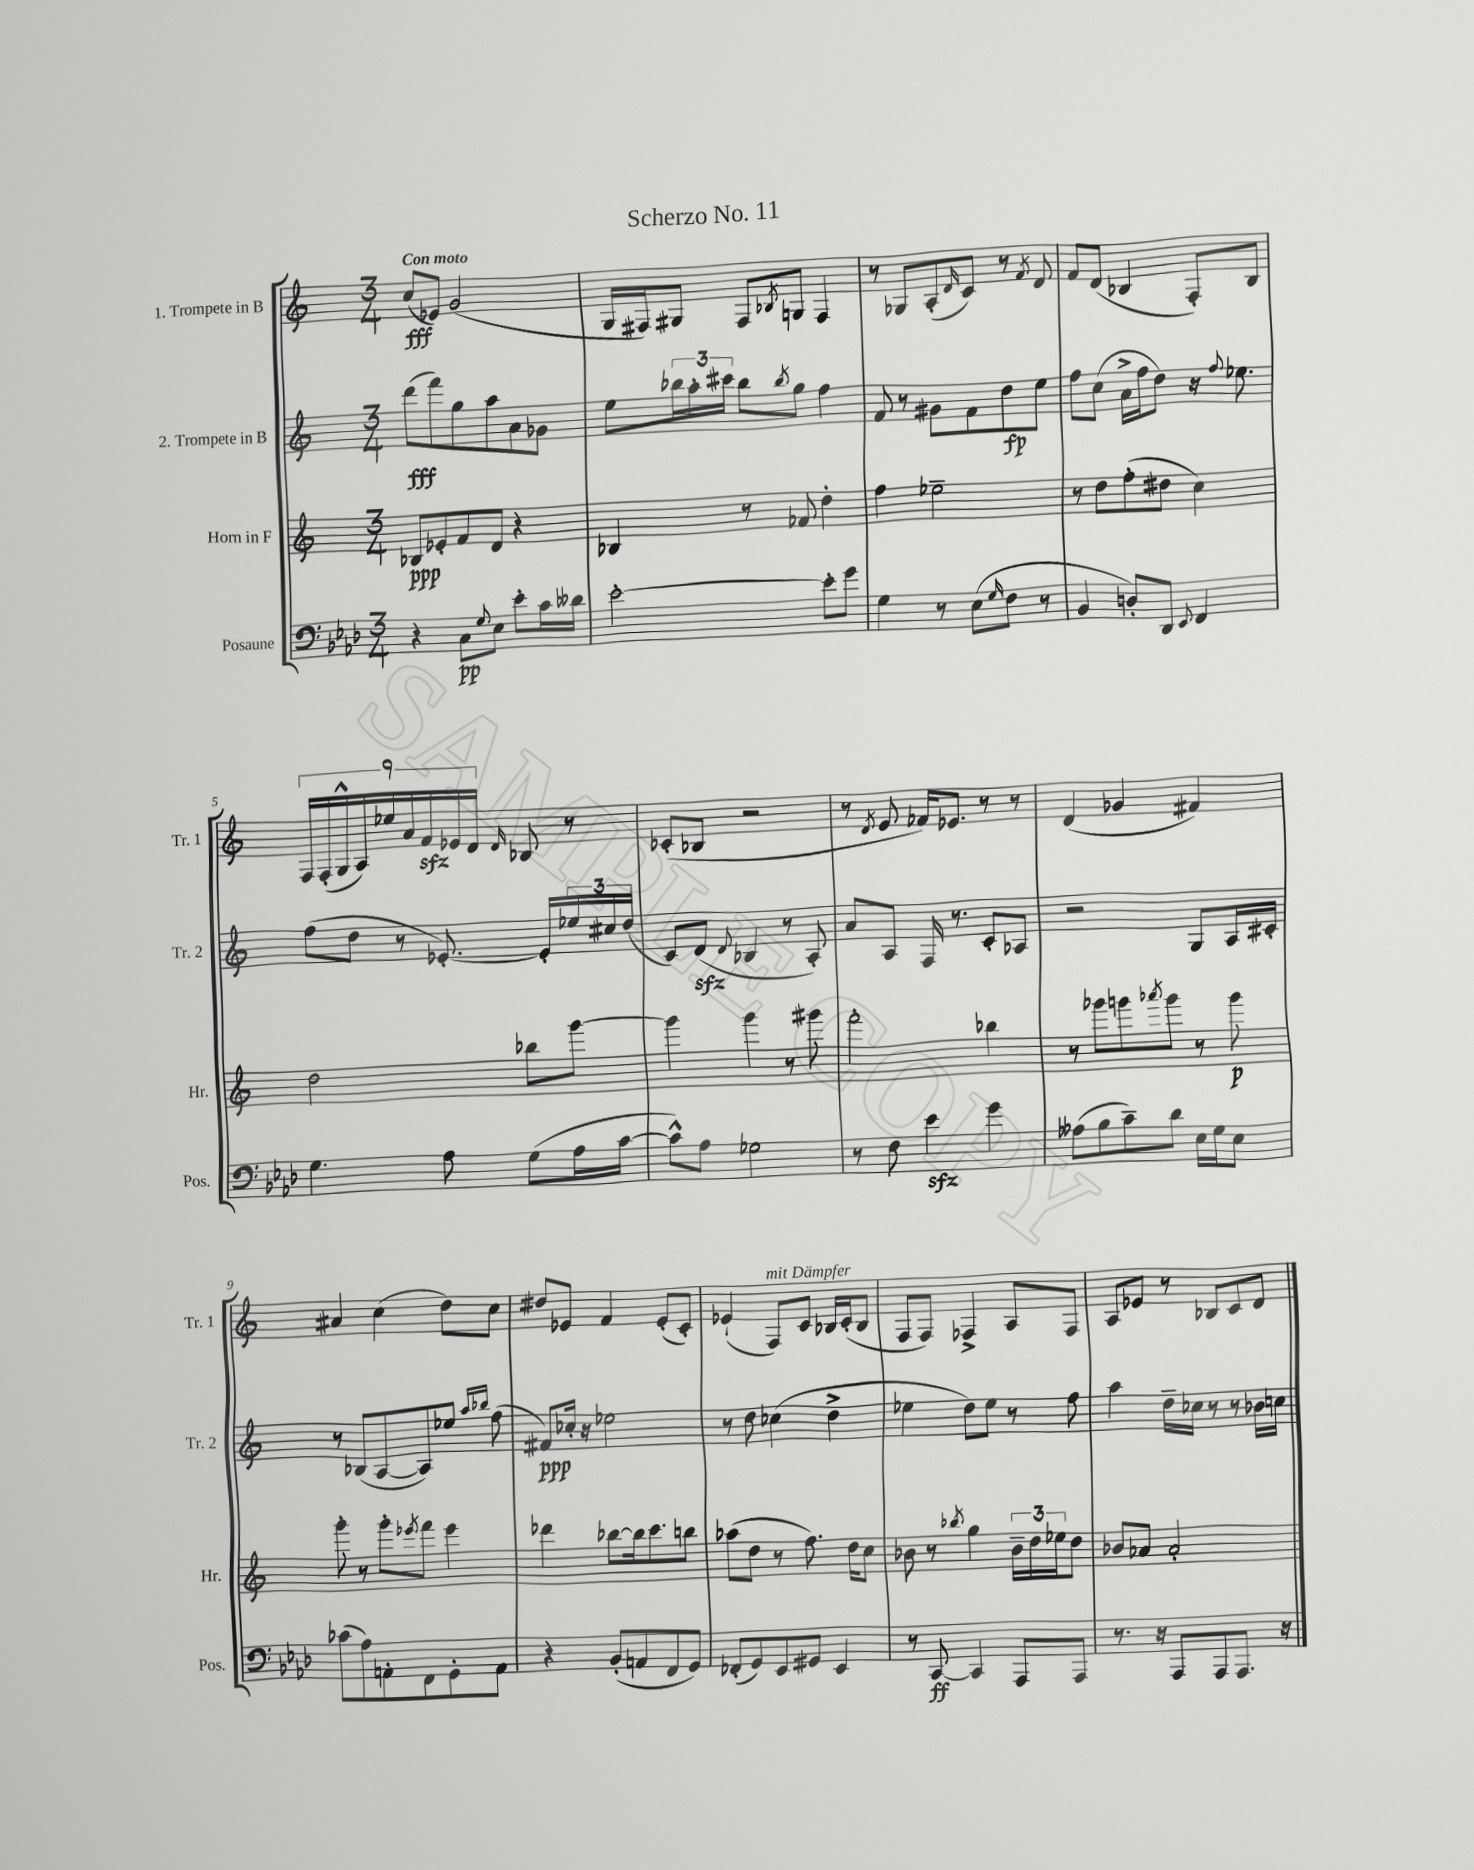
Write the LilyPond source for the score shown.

\header { title = "Scherzo No. 11" }
<<
\new StaffGroup <<
\new Staff = "s0" \with { instrumentName = "1. Trompete in B" shortInstrumentName = "Tr. 1" } {
    \clef treble \key c \major \numericTimeSignature \time 3/4 \tempo "Con moto"
    c''8\fff( ees'8) g'2( |
    g16 fis16) gis8 fis8 \acciaccatura { bes8 } g8 fis4 |
    r8 ges8 a8-.( \grace { d'16 } c'8) r8 \acciaccatura { f'8 } d'8 |
    f'8 d'8( bes4 f8-.) bes8 |
    \tuplet 9/8 { f16 f16-.( g16-^ a16) ees''16 a'16 f'16\sfz ees'16 d'16 } \grace { d'16 } bes8 r8 |
    ces'8-.( bes8 r2 |
    r8 \acciaccatura { d'8 } e'8 fes'16) ees'8. r8 r8 |
    d'4( ges'4 fis'4) |
    ais'4 c''4( d''8) c''8 |
    dis''8 ees'8 f'4 ees'8-.( c'8-.) |
    ees'4-!( f8^\markup { \italic "mit Dämpfer" }) c'8 bes16 c'16-.( bes8 |
    f8 f8) fes4-> a8 fes8 |
    a8 ees'8 r8 bes8 c'8 d'8 \bar "|." |
}
\new Staff = "s1" \with { instrumentName = "2. Trompete in B" shortInstrumentName = "Tr. 2" } {
    \clef treble \key c \major \numericTimeSignature \time 3/4
    d'''8\fff( f'''8) g''8 a''8 a'8 ges'8 |
    e''8 \tuplet 3/2 { bes''16 a''16-. cis'''16 } bes''8 \acciaccatura { bes''8 } g''8 f''4 |
    f'8 r8 gis'8 f'8 d''8\fp e''8 |
    f''8 c''8( a'16-> f''16 d''8) r16 \appoggiatura { f''8 } ees''8. |
    f''8( d''8 r8 ees'8.~-.) ees'16-. \tuplet 3/2 { ees''16 cis''16 d''16( } |
    c'8) d'8\sfz( \appoggiatura { d'8 } bes4 r8 a8-.) |
    a'8 a8 f16 r8. c'8-. aes8 |
    r2 g8 a16 cis'16-. |
    r8 bes8( a8~ a8) ees''8 \grace { a''16 bes''16 } f''8( |
    fis'8\ppp) ces''16-. r16 ees''2 |
    r8 d''8 ces''4( d''4-> |
    ees''4 d''8) ees''8 r8 f''8 |
    a''4 d''16-- ces''16 r8 r8 bes'16 c''16 \bar "|." |
}
\new Staff = "s2" \with { instrumentName = "Horn in F" shortInstrumentName = "Hr." } {
    \clef treble \key c \major \numericTimeSignature \time 3/4
    bes8\ppp ees'8-. f'8 d'8 r4 |
    bes4 r8 fes'8 d''4-. |
    f''4 ees''2-- |
    r8 d''8 f''8-.( dis''8 c''4) |
    d''2 bes''8 g'''8~ |
    g'''4 g'''4 r8 gis'''8 |
    f'''2-. bes''4 |
    r8 ges'''8 g'''8 \acciaccatura { aes'''8 } g'''8 r8 g'''8\p |
    g'''8-. r8 g'''8-. \acciaccatura { ees'''8 } f'''8 ees'''4 |
    des'''4 bes''8~ bes''16 c'''8. b''8 |
    aes''8( d''8 r8 f''8.) d''16 c''8 |
    bes'8 r8 \acciaccatura { bes''8 } g''4 \tuplet 3/2 { bes'16-- d''16 ees''16 } d''8 |
    bes'8 aes'8 aes'2-. \bar "|." |
}
\new Staff = "s3" \with { instrumentName = "Posaune" shortInstrumentName = "Pos." } {
    \clef bass \key aes \major \numericTimeSignature \time 3/4
    r4 c8\pp \appoggiatura { g8 } ees8 ees'8-. c'16 deses'16 |
    ees'2~-. ees'8-. g'8 |
    g4 r8 ees8( \grace { g16 } f8 r8 |
    bes,4 d8-.) des,8 \appoggiatura { ees,8 } f,4 |
    g4. aes8 g8( aes16 c'16~ |
    c'8-^) aes8 ges2 |
    r8 f8 ees'4\sfz g'4 |
    aeses8( bes8 c'8--) des'8 ees16 g16 ees8 |
    ces'8( aes8) a,8-. f,8 g,8-. a,8 |
    r4 bes,8-.( a,8 f,8 g,8) |
    fes,8-.( g,8) ees,8 gis,8 ees,4 |
    r8 c,8~\ff c,4 aes,,8 aes,,8 |
    r8. r16 aes,,8 aes,,8 aes,,8. r16 \bar "|." |
}
>>
>>
